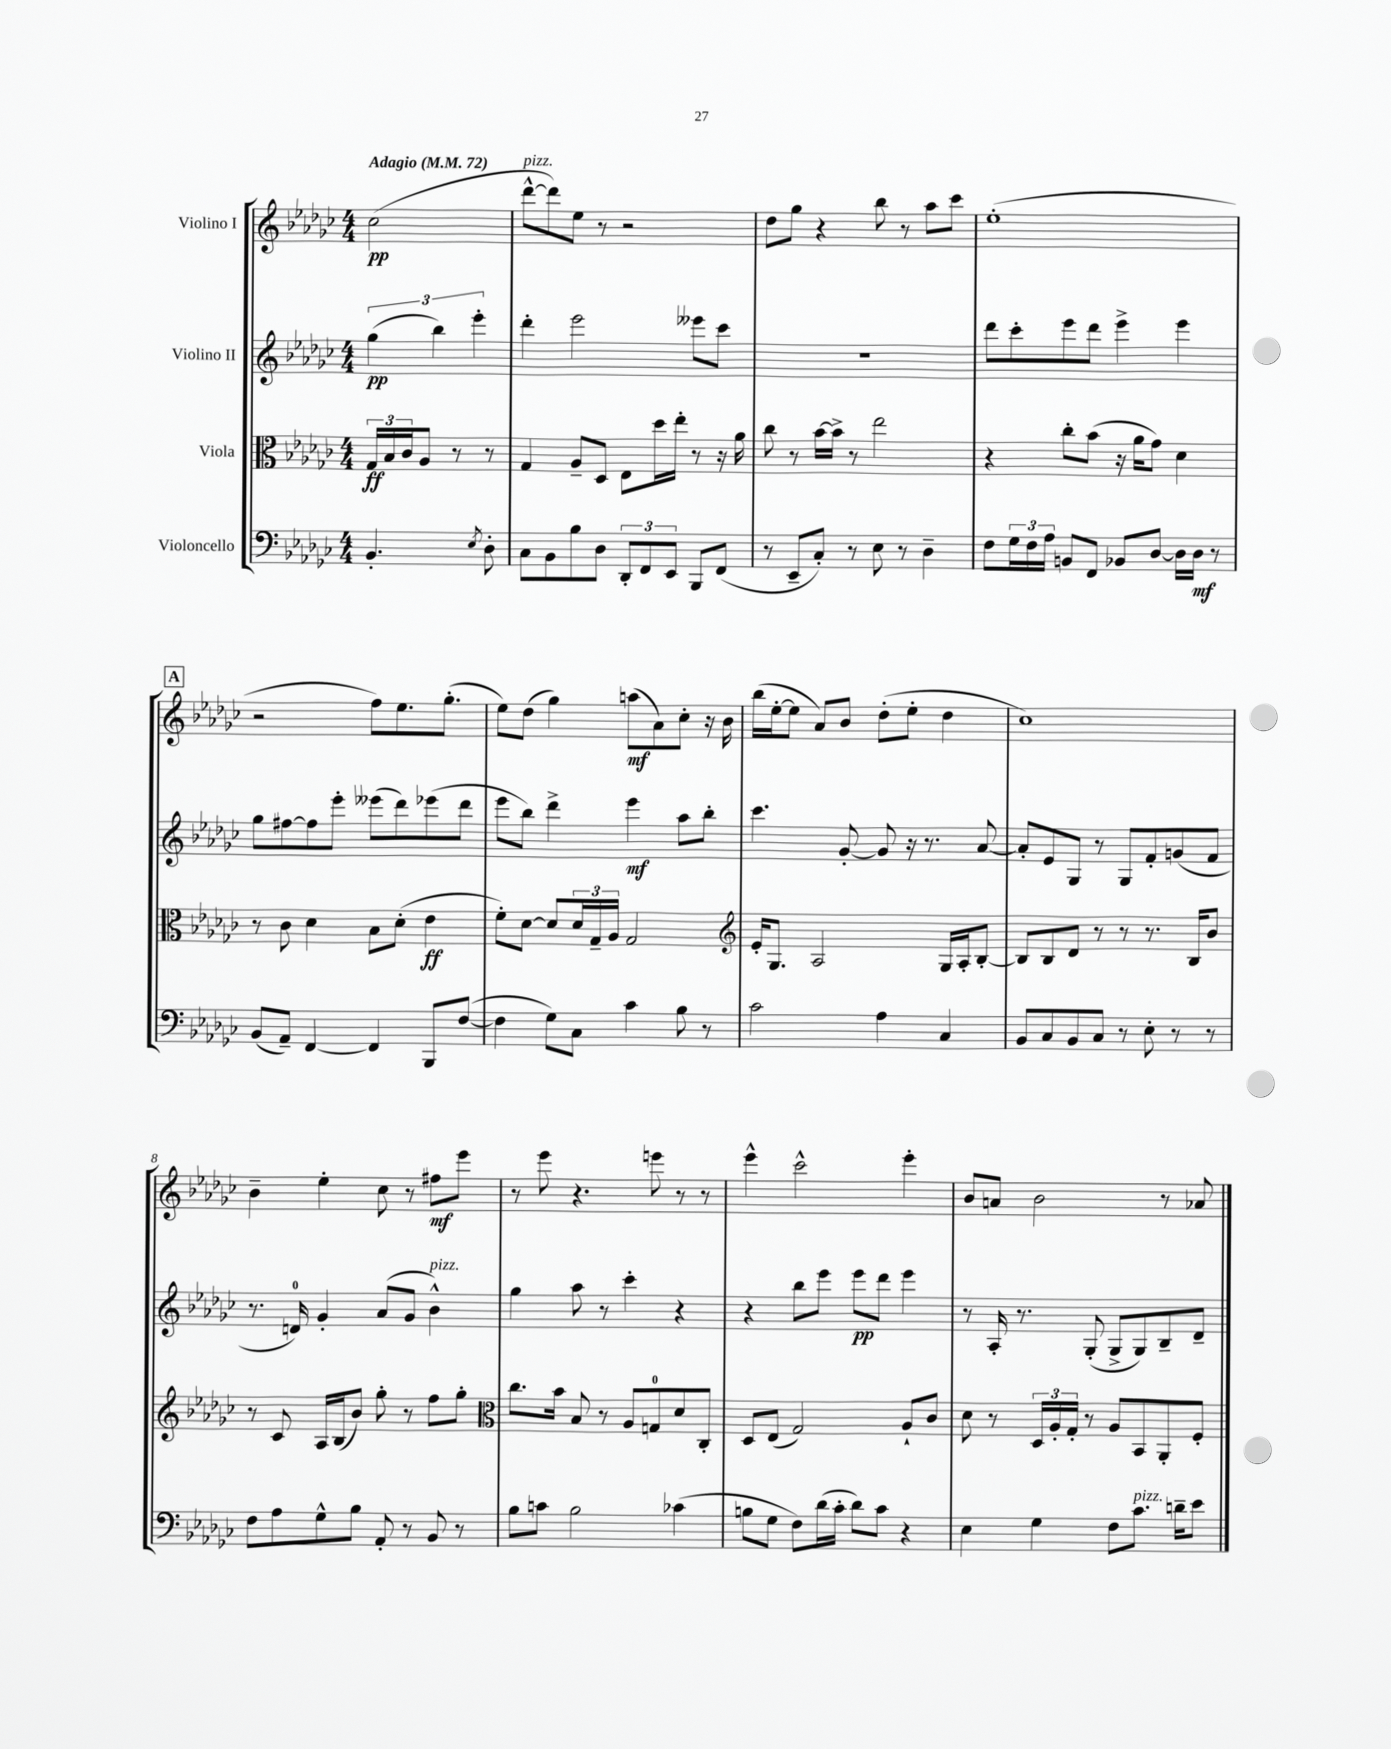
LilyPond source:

<<
\new StaffGroup <<
\new Staff = "s0" \with { instrumentName = "Violino I" } {
    \clef treble \key ges \major \numericTimeSignature \time 4/4 \partial 2 \tempo "Adagio" 4 = 72
    ces''2\pp( |
    des'''8~-^^\markup { \italic "pizz." } des'''8) ees''8 r8 r2 |
    des''8 ges''8 r4 bes''8 r8 aes''8 ces'''8 |
    ees''1-.( |
    \mark \markup { \box "A" } r2 f''8) ees''8. ges''8.-.( |
    ees''8) des''8( ges''4) a''8\mf( aes'8) ces''8-. r16 bes'16 |
    bes''16( ees''16~-. ees''8 aes'8) bes'8 des''8-.( ees''8-. des''4 |
    ces''1) |
    bes'4-- ees''4-. ces''8 r8 fis''8\mf ees'''8 |
    r8 ees'''8 r4. e'''8 r8 r8 |
    ees'''4-^ ces'''2-^ ees'''4-. |
    bes'8 a'8 bes'2 r8 aes'8 \bar "|." |
}
\new Staff = "s1" \with { instrumentName = "Violino II" } {
    \clef treble \key ges \major \numericTimeSignature \time 4/4 \partial 2
    \tuplet 3/2 { ges''4\pp( bes''4) ees'''4-. } |
    des'''4-. ees'''2 eeses'''8 ces'''8 |
    r1 |
    des'''8 ces'''8-. ees'''8 des'''8 ees'''4-> ees'''4 |
    \mark \markup { \box "A" } ges''8 fis''8~ fis''8 ees'''8-. eeses'''8( des'''8) ees'''8( des'''8 |
    ees'''8 bes''8) des'''4-> ees'''4\mf aes''8 bes''8-. |
    ces'''4. ges'8~-. ges'8 r16 r8. aes'8~ |
    aes'8-. ees'8 ges8 r8 ges8 f'8-. g'8( f'8 |
    r8. d'16-0) ges'4-. aes'8( ges'8 bes'4-^^\markup { \italic "pizz." }) |
    ges''4 aes''8 r8 ces'''4-. r4 |
    r4 bes''8 ees'''8 ees'''8\pp des'''8 ees'''4 |
    r8 aes16-. r8. ges8-.( ges8-> ges8) bes8-- des'8-- \bar "|." |
}
\new Staff = "s2" \with { instrumentName = "Viola" } {
    \clef alto \key ges \major \numericTimeSignature \time 4/4 \partial 2
    \tuplet 3/2 { ges16\ff bes16 ces'16 } aes8 r8 r8 |
    ges4 aes8-- des8 ees8 des''16 ees''16-. r8 r16 aes'16 |
    ces''8 r8 bes'16~ bes'16-> r8 ees''2 |
    r4 ces''8-. bes'8( r16 aes'16 ges'8) des'4 |
    \mark \markup { \box "A" } r8 ces'8 des'4 bes8 des'8-.( ees'4\ff |
    f'8-.) des'8~ des'8 \tuplet 3/2 { des'16 ges16-- aes16 } ges2 |
    \clef treble ees'16-. ges8. aes2 ges16 aes16-. bes8~-. |
    bes8 bes8 des'8 r8 r8 r8. bes16 bes'8 |
    r8 ces'8 aes16 bes16( bes'8) ges''8-. r8 f''8 ges''8-. |
    \clef alto ces''8. bes'16 bes8 r8 aes8 g8-0 des'8 ces8-. |
    des8 ees8( ges2) aes8-! ces'8 |
    des'8 r8 \tuplet 3/2 { des16 aes16-. ges16-. } r8 aes8 bes,8 aes,8-. f8-. \bar "|." |
}
\new Staff = "s3" \with { instrumentName = "Violoncello" } {
    \clef bass \key ges \major \numericTimeSignature \time 4/4 \partial 2
    bes,4.-. \acciaccatura { ees8 } des8-. |
    ces8 bes,8 bes8 des8 \tuplet 3/2 { des,8-. f,8 ees,8 } bes,,8 f,8( |
    r8 ees,8-- ces8-.) r8 ees8 r8 des4-- |
    f8 \tuplet 3/2 { ges16 f16 aes16 } b,8 f,8 bes,8 des8~ des16 des16\mf r8 |
    \mark \markup { \box "A" } bes,8( aes,8--) f,4~ f,4 bes,,8 f8~( |
    f4 ges8) ces8 ces'4 bes8 r8 |
    ces'2 aes4 ces4 |
    bes,8 ces8 bes,8 ces8 r8 ees8-. r8 r8 |
    f8 aes8 ges8-^ bes8 aes,8-. r8 bes,8 r8 |
    bes8 c'8 bes2 ces'4( |
    b8 ges8 f8) des'16( ces'16-. des'8) ces'8 r4 |
    ees4 ges4 f8 ces'8.^\markup { \italic "pizz." } d'16-- ees'8 \bar "|." |
}
>>
>>
